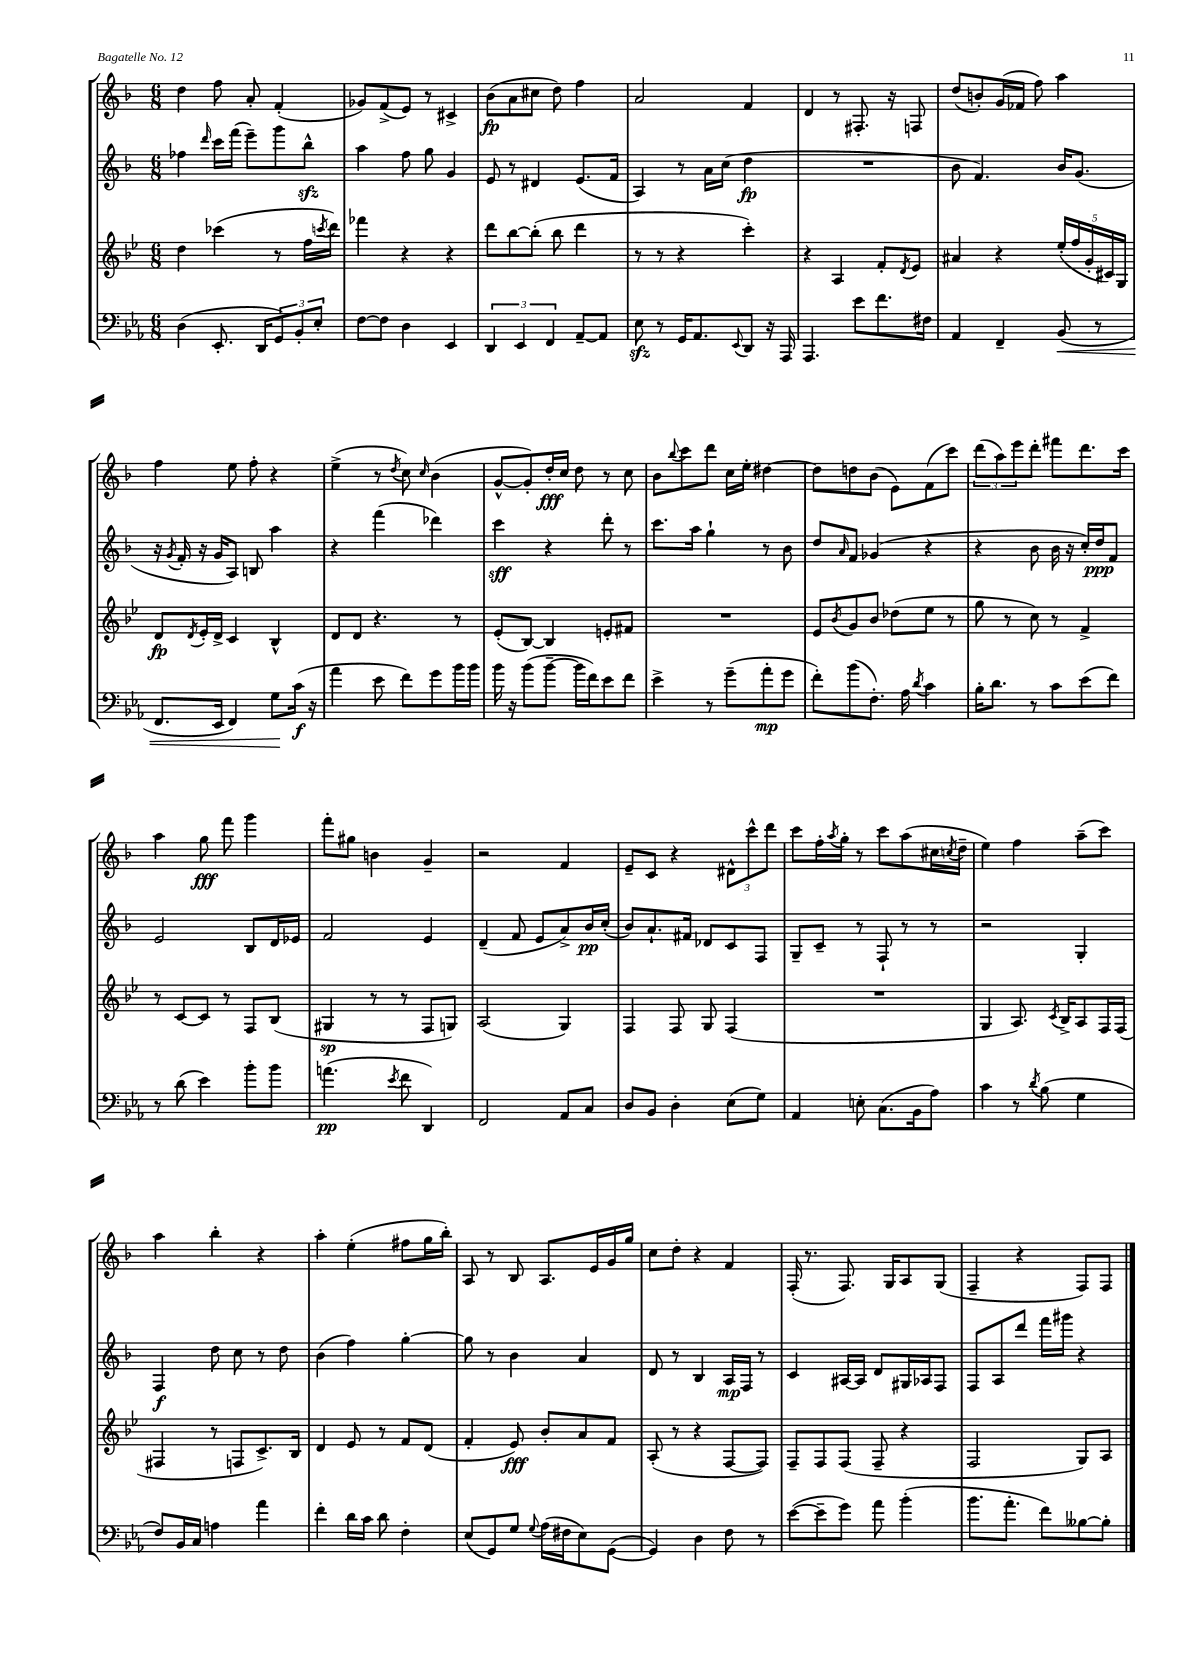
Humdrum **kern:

**kern	**dynam	**kern	**dynam	**kern	**dynam	**kern	**dynam
*part4	*part4	*part3	*part3	*part2	*part2	*part1	*part1
*staff4	*staff4	*staff3	*staff3	*staff2	*staff2	*staff1	*staff1
*clefF4	*	*clefG2	*	*clefG2	*	*clefG2	*
*k[b-e-a-]	*	*k[b-e-]	*	*k[b-]	*	*k[b-]	*
*M6/8	*	*M6/8	*	*M6/8	*	*M6/8	*
=33	=33	=33	=33	=33	=33	=33	=33
(4D\	.	4dd\	.	4ff-X\	.	4dd\	.
.	.	.	.	16qqddd/	.	.	.
8.EE-'/	.	(4ccc-X\	.	16ccc\LL	.	8ff\	.
.	.	.	.	(16fff\JJ	.	.	.
.	.	.	.	8eee~\L)	.	8a'/	.
16DD/KL	.	.	.	.	.	.	.
12GG/)	.	8r	.	8ggg\	.	(4f'/	.
12BB-'/	.	.	.	.	.	.	.
.	.	16ff\LL	.	8bb-zz^^\J	.	.	.
12E-'/J	.	.	.	.	.	.	.
.	.	8qcccn/	.	.	.	.	.
.	.	16ddd\JJ)	.	.	.	.	.
=34	=34	=34	=34	=34	=34	=34	=34
[8F\L	.	4fff-X\	.	4aa\	.	8g-X/L)	.
8F\J]	.	.	.	.	.	(8f^/	.
4D\	.	4r	.	8ff\	.	8e/J)	.
.	.	.	.	8gg\	.	8r	.
4EE-/	.	4r	.	4g/	.	4c#X^/	.
=35	=35	=35	=35	=35	=35	=35	=35
6DD/	.	8ddd\L	.	8e/	.	(8b-\L	fp
.	.	[8bb-\	.	8r	.	8a\	.
6EE-/	.	.	.	.	.	.	.
.	.	(8bb-'\J]	.	4d#X/	.	8cc#X\J	.
6FF/	.	.	.	.	.	.	.
.	.	8bb-\	.	.	.	8dd\)	.
[8AA-~/L	.	4ddd\	.	(8.e/L	.	4ff\	.
8AA-/J]	.	.	.	.	.	.	.
.	.	.	.	16f/Jk	.	.	.
=36	=36	=36	=36	=36	=36	=36	=36
8E-zz\	.	8r	.	4A/)	.	2a/	.
8r	.	8r	.	.	.	.	.
16GG/KL	.	4r	.	8r	.	.	.
8.AA-/	.	.	.	.	.	.	.
.	.	.	.	16a\LL	.	.	.
.	.	.	.	(16cc\JJ	.	.	.
8qqEE-/	.	.	.	.	.	.	.
8DD/J	.	4ccc'\)	.	4dd\	fp	4f/	.
16r	.	.	.	.	.	.	.
16AAA-/	.	.	.	.	.	.	.
=37	=37	=37	=37	=37	=37	=37	=37
4.AAA-/	.	4r	.	2.r	.	4d/	.
.	.	4A/	.	.	.	8r	.
8e-\L	.	.	.	.	.	8.F#X'/	.
8.f\	.	8f'/L	.	.	.	.	.
.	.	.	.	.	.	16r	.
.	.	8qd/	.	.	.	.	.
.	.	8e-/J	.	.	.	8Fn/	.
16F#X\Jk	.	.	.	.	.	.	.
=38	=38	=38	=38	=38	=38	=38	=38
4AA-/	.	4a#X/	.	8b-\	.	(8dd/L	.
.	.	.	.	4.f/)	.	8bn'/)	.
4FF~/	.	4r	.	.	.	(16g/L	.
.	.	.	.	.	.	16f-X/JJ	.
.	.	.	.	.	.	8ff\)	.
!	!LO:HP:b	!	!	!	!	!	!
(8BB-/	<	(20ee-'/LL	.	16b-/KL	.	4aa\	.
.	.	20ff/	.	.	.	.	.
.	.	.	.	(8.g/J	.	.	.
.	.	20g'/	.	.	.	.	.
8r	.	.	.	.	.	.	.
.	.	20c#X/)	.	.	.	.	.
.	.	20G/JJ	.	.	.	.	.
!!LO:LB:g=z
=39	=39	=39	=39	=39	=39	=39	=39
8.FF/L	.	8d/L	fp	16r	.	4ff\	.
.	.	.	.	8qg/	.	.	.
.	.	.	.	16f'/	.	.	.
.	.	8qd/	.	.	.	.	.
.	.	16e-'/L	.	16r	.	.	.
16EE-/Jk	.	16d^/JJ	.	16g/KL	.	.	.
4FF/)	.	4c/	.	8A/J)	.	8ee\	.
.	.	.	.	8Bn/	.	8ff'\	.
8G\L	.	4B-^^/	.	4aa\	.	4r	.
(16c\Jk	[ f	.	.	.	.	.	.
16r	.	.	.	.	.	.	.
=40	=40	=40	=40	=40	=40	=40	=40
4a-\	.	8d/L	.	4r	.	(4ee^\	.
.	.	8d/J	.	.	.	.	.
8e-\	.	4.r	.	(4fff\	.	8r	.
.	.	.	.	.	.	8qdd/	.
8f\L)	.	.	.	.	.	8cc\)	.
.	.	.	.	.	.	16qqcc/	.
8g\	.	.	.	4ddd-X\)	.	(4b-\	.
16b-\L	.	8r	.	.	.	.	.
16b-\JJ	.	.	.	.	.	.	.
=41	=41	=41	=41	=41	=41	=41	=41
16b-\	.	(8e-'/L	.	4ccc\	sff	[8g^^/L	.
16r	.	.	.	.	.	.	.
(8b-\L	.	[8B-/J)	.	.	.	8g'/])	.
[8b-~\J	.	4B-/]	.	4r	.	16dd'/L	fff
.	.	.	.	.	.	16cc/JJ	.
16b-\LL]	.	.	.	.	.	8dd\	.
16f\J)	.	.	.	.	.	.	.
8e-\	.	8en'/L	.	8ddd'\	.	8r	.
8f\J	.	8f#X/J	.	8r	.	8cc\	.
=42	=42	=42	=42	=42	=42	=42	=42
4e-^\	.	2.r	.	8.ccc\L	.	8b-\L	.
.	.	.	.	.	.	8qqbb-/	.
.	.	.	.	.	.	8ccc\	.
.	.	.	.	16aa\Jk	.	.	.
8r	.	.	.	4gg`\	.	8ddd\J	.
(8g~\L	.	.	.	.	.	16cc\LL	.
.	.	.	.	.	.	16ee'\JJ	.
8a-'\	mp	.	.	8r	.	[4dd#X\	.
8g\J	.	.	.	8b-\	.	.	.
=43	=43	=43	=43	=43	=43	=43	=43
8f'\L)	.	8e-/L	.	8dd/L	.	8dd#\L]	.
.	.	8qb-/	.	16qqa/	.	.	.
(8b-\	.	8g/	.	8f/J	.	8ddn\	.
8.F'\J)	.	8b-/J	.	(4g-X/	.	(8b-\J	.
.	.	(8dd-X\L	.	.	.	8e\L)	.
16A-\	.	.	.	.	.	.	.
8qd/	.	.	.	.	.	.	.
4c\	.	8ee-\J	.	4r	.	(8f\	.
.	.	8r	.	.	.	8ccc\J)	.
=44	=44	=44	=44	=44	=44	=44	=44
16B-'\KL	.	8gg\	.	4r	.	(12ddd\L	.
8.d\J	.	.	.	.	.	.	.
.	.	.	.	.	.	12aa\)	.
.	.	8r	.	.	.	.	.
.	.	.	.	.	.	12eee\	.
8r	.	8cc\)	.	8b-\	.	8ddd'\J	.
8c\L	.	8r	.	16b-\	.	8fff#X\L	.
.	.	.	.	16r	.	.	.
(8e-\	.	4f^/	.	16cc'/LL)	.	8.ddd\	.
.	.	.	.	16dd/J	ppp	.	.
8f\J)	.	.	.	8f/J	.	.	.
.	.	.	.	.	.	16ccc\Jk	.
!!LO:LB:g=z
=45	=45	=45	=45	=45	=45	=45	=45
8r	.	8r	.	2e/	.	4aa\	.
(8d\	.	[8c/L	.	.	.	.	.
4e-\)	.	8c/J]	.	.	.	8gg\	fff
.	.	8r	.	.	.	8fff\	.
8b-'\L	.	8F/L	.	8B-/L	.	4ggg\	.
8b-\J	.	(8B-/J	.	16d/L	.	.	.
.	.	.	.	16e-X/JJ	.	.	.
=46	=46	=46	=46	=46	=46	=46	=46
(4.an\	pp	4G#X/	sp	2f/	.	8fff'\L	.
.	.	.	.	.	.	8gg#X\J	.
.	.	8r	.	.	.	4bn\	.
8qe-/	.	.	.	.	.	.	.
8f\	.	8r	.	.	.	.	.
4DD/)	.	8F/L	.	4e/	.	4g~/	.
.	.	8Gn/J)	.	.	.	.	.
=47	=47	=47	=47	=47	=47	=47	=47
2FF/	.	(2A/	.	(4d~/	.	2r	.
.	.	.	.	8f/	.	.	.
.	.	.	.	8e/L	.	.	.
8AA-/L	.	4G/)	.	8a^/)	.	4f/	.
8C/J	.	.	.	16b-/L	pp	.	.
.	.	.	.	(16cc'/JJ	.	.	.
=48	=48	=48	=48	=48	=48	=48	=48
8D/L	.	4F/	.	8b-/L)	.	8e~/L	.
8BB-/J	.	.	.	8.a`/	.	8c/J	.
4D'\	.	8F/	.	.	.	4r	.
.	.	.	.	16f#X/Jk	.	.	.
.	.	8G/	.	8d-X/L	.	.	.
(8E-\L	.	(4F/	.	8c/	.	12d#X^^\L	.
.	.	.	.	.	.	12ccc^^\	.
8G\J)	.	.	.	8F/J	.	.	.
.	.	.	.	.	.	12ddd\J	.
=49	=49	=49	=49	=49	=49	=49	=49
4AA-/	.	2.r	.	8G~/L	.	8ccc\L	.
.	.	.	.	8c~/J	.	16ff'\L	.
.	.	.	.	.	.	8qaa/	.
.	.	.	.	.	.	16gg'\JJ	.
8En'\	.	.	.	8r	.	8r	.
(8.C\L	.	.	.	8F`/	.	8ccc\L	.
.	.	.	.	8r	.	(8aa\	.
16BB-\k	.	.	.	.	.	.	.
8A-\J)	.	.	.	8r	.	16cc#X\L	.
.	.	.	.	.	.	8qccn/	.
.	.	.	.	.	.	16dd~\JJ	.
=50	=50	=50	=50	=50	=50	=50	=50
4c\	.	4G/	.	2r	.	4ee\)	.
8r	.	8.A/)	.	.	.	4ff\	.
8qd/	.	.	.	.	.	.	.
(8B-\	.	.	.	.	.	.	.
.	.	8qc/	.	.	.	.	.
.	.	16B-^/KL	.	.	.	.	.
4G\	.	8A/	.	4G'/	.	(8aa~\L	.
.	.	16F/L	.	.	.	8ccc\J)	.
.	.	(16F/JJ	.	.	.	.	.
!!LO:LB:g=z
=51	=51	=51	=51	=51	=51	=51	=51
8F/L)	.	4F#X/	.	4F/	f	4aa\	.
16BB-/L	.	.	.	.	.	.	.
16C/JJ	.	.	.	.	.	.	.
4An\	.	8r	.	8dd\	.	4bb-'\	.
.	.	8Fn/L	.	8cc\	.	.	.
4a-\	.	8.c^/)	.	8r	.	4r	.
.	.	.	.	8dd\	.	.	.
.	.	16B-/Jk	.	.	.	.	.
=52	=52	=52	=52	=52	=52	=52	=52
4f'\	.	4d/	.	(4b-\	.	4aa'\	.
16d\LL	.	8e-/	.	4ff\)	.	(4ee'\	.
16c\JJ	.	.	.	.	.	.	.
8d\	.	8r	.	.	.	.	.
4F'\	.	8f/L	.	[4gg'\	.	8ff#X\L	.
.	.	(8d/J	.	.	.	16gg\L	.
.	.	.	.	.	.	16bb-'\JJ)	.
=53	=53	=53	=53	=53	=53	=53	=53
(8E-/L	.	4f'/	.	8gg\]	.	8A/	.
8GG/)	.	.	.	8r	.	8r	.
8G/J	.	8e-/)	fff	4b-\	.	8B-/	.
8qqG/	.	.	.	.	.	.	.
(16A-\LL	.	8b-'/L	.	.	.	8.A/L	.
16F#X\J	.	.	.	.	.	.	.
8E-\)	.	8a/	.	4a/	.	.	.
.	.	.	.	.	.	16e/L	.
([8GG\J	.	8f/J	.	.	.	16g/	.
.	.	.	.	.	.	16gg/JJ	.
=54	=54	=54	=54	=54	=54	=54	=54
4GG/])	.	(8A'/	.	8d/	.	8cc\L	.
.	.	8r	.	8r	.	8dd'\J	.
4D\	.	4r	.	4B-/	.	4r	.
8F\	.	[8F/L	.	16A/LL	mp	4f/	.
.	.	.	.	16F/JJ	.	.	.
8r	.	8F/J])	.	8r	.	.	.
=55	=55	=55	=55	=55	=55	=55	=55
([8e-\L	.	8F~/L	.	4c/	.	(16F'/	.
.	.	.	.	.	.	8.r	.
8e-~\]	.	8F/	.	.	.	.	.
8g\J)	.	(8F/J	.	[16A#X/LL	.	8.F/)	.
.	.	.	.	16A#/JJ]	.	.	.
8a-\	.	8F~/	.	8d/L	.	.	.
.	.	.	.	.	.	16G/KL	.
(4b-'\	.	4r	.	16G#X/L	.	8A/	.
.	.	.	.	16A-X/J	.	.	.
.	.	.	.	8F/J	.	(8G/J	.
=56	=56	=56	=56	=56	=56	=56	=56
8.b-\L	.	2F/	.	8F/L	.	4F~/	.
.	.	.	.	8A/	.	.	.
8.a-'\J	.	.	.	.	.	.	.
.	.	.	.	8ddd/J	.	4r	.
8f\L)	.	.	.	16fff\LL	.	.	.
.	.	.	.	16ggg#X\JJ	.	.	.
[8B--X\	.	8G/L)	.	4r	.	8F/L)	.
8B--'\J]	.	8A/J	.	.	.	8F/J	.
==	==	==	==	==	==	==	==
*-	*-	*-	*-	*-	*-	*-	*-
